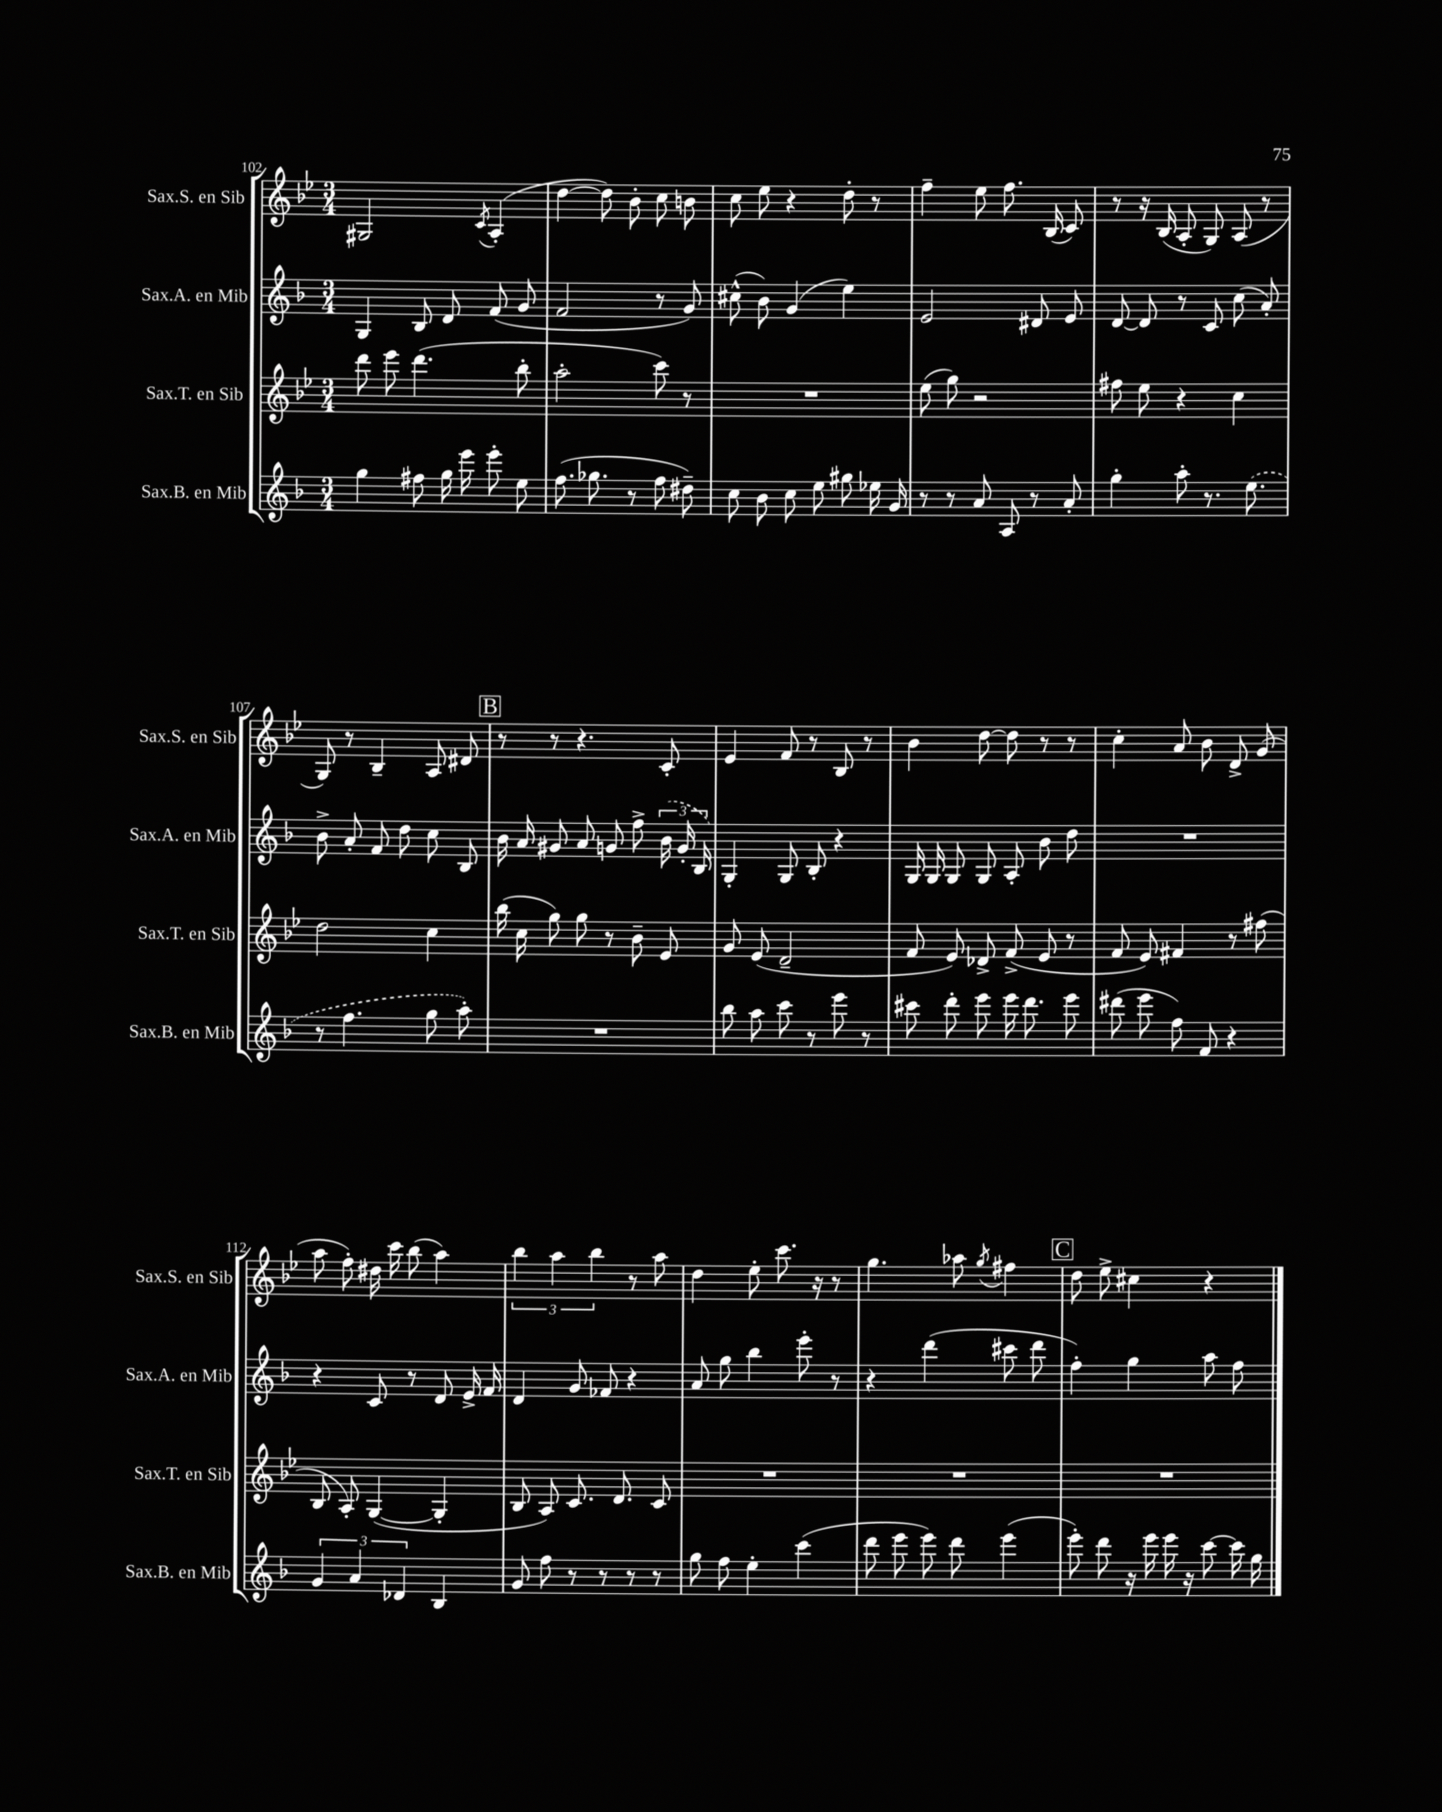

**kern	**kern	**kern	**kern
*staff4	*staff3	*staff2	*staff1
*clefG2	*clefG2	*clefG2	*clefG2
*k[b-]	*k[b-e-]	*k[b-]	*k[b-e-]
*M3/4	*M3/4	*M3/4	*M3/4
4gg	8ddd	4G	2G#
.	8eee-	.	.
8ff#	(4.ddd	8B-	.
16gg	.	8d	.
16eee	.	.	.
.	.	.	8qc
8eee'	.	(8f	(4A'
8ee	8bb-'	8g	.
=	=	=	=
(8.ff	2aa'	2f	[4dd
8.gg-	.	.	.
.	.	.	8dd])
8r	.	.	8b-'
8ff	8ccc)	8r	8cc
8dd#~)	8r	8g)	8b
=	=	=	=
8cc	2.r	(8cc#^^	8cc
8b-	.	8b-)	8ee-
8cc	.	(4g	4r
8ee	.	.	.
8gg#	.	4ee)	8dd'
16ee-	.	.	8r
16g	.	.	.
=	=	=	=
8r	(8ee-	2e	4ff~
8r	8gg)	.	.
8a	2r	.	8ee-
8A	.	.	8.ff
8r	.	8d#	.
.	.	.	(16B-
8a'	.	8e	8c)
=	=	=	=
4gg'	8ff#	[8d	8r
.	8ee-	8d]	16r
.	.	.	(16B-
8aa'	4r	8r	8A'
8.r	.	8c	8G)
.	4cc	(8cc	(8A
(8.ee	.	.	.
.	.	8a')	8r
=	=	=	=
8r	2dd	8b-^	8G)
4.ff	.	8a'	8r
.	.	8f	4B-~
.	.	8dd	.
8gg	4cc	8cc	8A
8aa')	.	8B-	8d#
=	=	=	=
2.r	(16bb-	16b-	8r
.	16cc	16a	.
.	8gg)	8g#	8r
.	8gg	8a	4.r
.	8r	8g	.
.	8b-~	8ff^	.
.	8e-	(24b-	8c'
.	.	24g'	.
.	.	24B-)	.
=	=	=	=
8bb-	8g	4G'	4e-
8aa	(8e-	.	.
8ccc	2d~	8G	8f
8r	.	8B-'	8r
8eee	.	4r	8B-
8r	.	.	8r
=	=	=	=
8ccc#	8f	16G	4b-
.	.	16G	.
8ddd'	8e-)	8G	.
8eee	8d-^	8G	[8dd
16eee	(8f^	8A'	8dd]
8.ddd	.	.	.
.	8e-	8b-	8r
8eee	8r	8dd	8r
=	=	=	=
(8ddd#	8f	2.r	4cc'
8eee	8e-)	.	.
8ff)	4f#	.	8a
8f	.	.	8b-
4r	8r	.	8d^
.	(8ff#	.	(8g
=	=	=	=
6g	8B-	4r	8aa
.	8A')	.	8ff')
6a	.	.	.
.	([4G	8c	16dd#
.	.	.	16ccc
6d-	.	.	.
.	.	8r	(8bb-
4B-	4G']	8d	4aa)
.	.	16e^	.
.	.	16f	.
=	=	=	=
8g	8B-	4d	6bb-
8ff	8A)	.	.
.	.	.	6aa
8r	8.c	8g	.
.	.	.	6bb-
8r	.	8f-	.
.	8.d	.	.
8r	.	4r	8r
8r	8c	.	8aa
=	=	=	=
8gg	2.r	8a	4dd
8ff	.	8gg	.
4ee'	.	4bb-	8ee-'
.	.	.	8.ccc
(4ccc	.	8eee'	.
.	.	.	16r
.	.	8r	8r
=	=	=	=
8ddd	2.r	4r	4.gg
8eee	.	.	.
8eee)	.	(4ddd	.
8ddd	.	.	8aa-
.	.	.	8qgg
(4eee	.	8ccc#	4ff#
.	.	8ddd	.
=	=	=	=
8eee')	2.r	4ff')	8dd
8ddd	.	.	8ee-^
16r	.	4gg	4cc#
16eee	.	.	.
16eee	.	.	.
16r	.	.	.
[8ccc	.	8aa	4r
16ccc]	.	8ff	.
16gg	.	.	.
==	==	==	==
*-	*-	*-	*-
